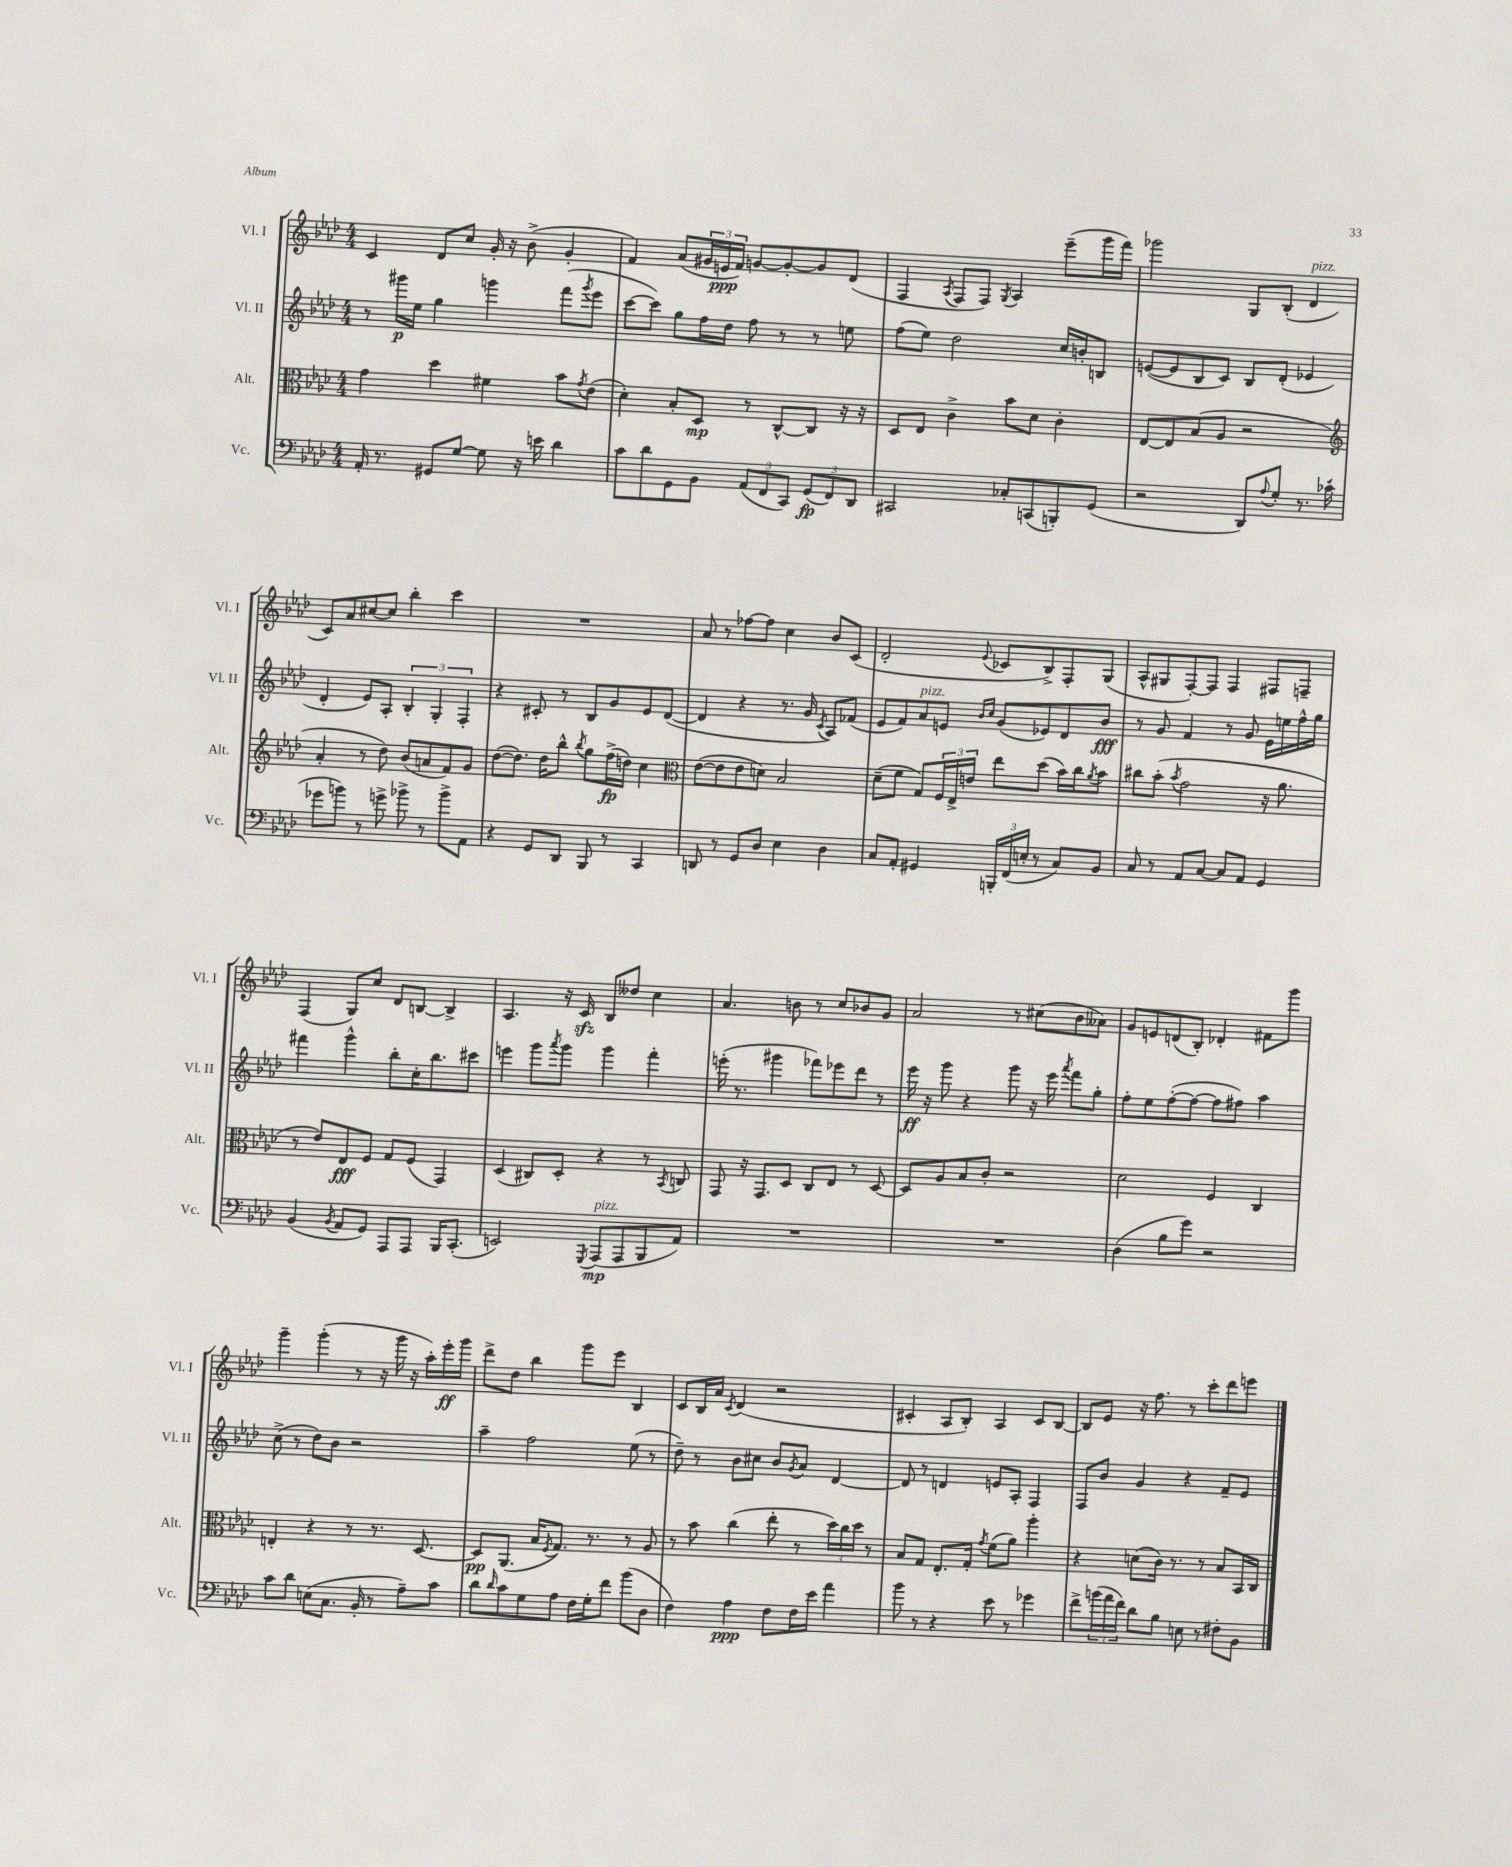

**kern	**kern	**kern	**kern
*staff4	*staff3	*staff2	*staff1
*clefF4	*clefC3	*clefG2	*clefG2
*k[b-e-a-d-]	*k[b-e-a-d-]	*k[b-e-a-d-]	*k[b-e-a-d-]
*M4/4	*M4/4	*M4/4	*M4/4
16AA-'	4g	8r	4c
8.r	.	.	.
.	.	16ggg#	.
.	.	16ee-	.
8GG#	4dd-	4gg	8d-
[8G	.	.	8cc
8G]	4f#	4ggg	16g'
.	.	.	16r
16r	.	.	(8b-^
16e	.	.	.
4d-	8b-	(8fff	4g'
.	8qg	8qggg	.
.	(8e-	8eee-	.
=	=	=	=
8c	4d-')	[8ccc	4f)
8d-	.	8ccc])	.
8GG	8B-'	8gg	(8a-
8BB-	8D-	16ff	24g#
.	.	.	24e
.	.	16dd-	.
.	.	.	24f)
(12AA-	8r	8ff	[8g
12FF	.	.	.
.	[8C^^	8r	8g'_
12CC)	.	.	.
(12GG	8C]	8r	8g]
12FF)	.	.	.
.	16r	8ee	(8d-
12DD-	.	.	.
.	16r	.	.
=	=	=	=
2CC#	8D-	(8ff	4F
.	8E-	8ee-)	.
.	.	.	8qA-
.	4c^	2dd-	8F
.	.	.	8F)
.	.	.	8qG
8C-'	8b-	.	4A-
(8CC	8d-	.	.
8BBB')	4c'	16cc	(8eee-~
.	.	16b'	.
(8GG	.	8B	16ggg
.	.	.	16fff)
=	=	=	=
2r	[8E-	([8e	2ggg-
.	8E-]	8e]	.
.	(8B-	8B-	.
.	8A-	8c)	.
8DD-)	2r	8B-	8G
8qqA-	.	.	.
8G'	.	(8d-'	(8B-'
8.r	.	4e-	4d-
(16c-'	.	.	.
=	=	=	=
*	*clefG2	*	*
8g-	4a-'	4d-'	8c)
8b)	.	.	8a-
8r	8r	8e-)	[8cc#
8g^	8dd-)	8A-'	8cc#]
8b-^	(8b-	6B-'	4bb-'
8r	8a	.	.
.	.	6G'	.
8b-^	8f)	.	4ccc
.	.	6F'	.
8AA-	8g	.	.
=	=	=	=
4r	([8dd-	4r	1r
.	8.dd-])	.	.
8GG	.	8c#'	.
.	16dd-	.	.
8DD-	8bb-^^	8r	.
.	8qbb-	.	.
8BBB-	8gg	8B-	.
8r	(16ff^	8g	.
.	16dd)	.	.
4CC	4cc	8e-	.
.	.	([8d-	.
=	=	=	=
*	*clefC3	*	*
8DD	([8e-	4d-]	8a-
8r	8e-]	.	8r
8GG	8e-	4r	[8ff-
8D-	8d)	.	8ff-]
4E-	2B-	8.r	4cc
.	.	16g	.
.	.	8qc	.
4D-	.	8A-)	8b-
.	.	(8f-	(8c
=	=	=	=
8C	(8d-~	8e-	2d-'
8AA-'	8f	8f)	.
4GG#	8G)	8a-	.
.	24F	8e	.
.	24E-^	.	.
.	24e	.	.
.	.	16qqb-	.
.	.	16qqcc	8qqe-
24BBB'	8ee-	(8g	8c-
(24FF	.	.	.
24E'	.	.	.
8r	(8dd-	8e-)	8B-^)
8C)	16b-)	8d-	8F'
.	16cc	.	.
.	8qa-	.	.
8BB-	8b-	8b-	(8G
=	=	=	=
8C	8cc#	8r	8A-^^
8r	(8b-'	8g	8G#
.	8qb-	.	.
8AA-	2g	4f	[8F')
[8C	.	.	8F]
8C]	.	8r	4F
8AA-	.	8g	.
4GG	16r	16e-	8F#
.	8.a-	16ee	.
.	.	16ff^^	8F~
.	.	16gg	.
=	=	=	=
(4BB-	8r	4fff#	(4F
.	8e-)	.	.
8qBB-	.	.	.
8AA-	8E-	4ggg^^	8G)
8GG)	8F	.	8cc
8AAA-	8G	8bb-'	8d-
8AAA-	(8F	16cc'	[8B
.	.	8.bb-	.
16BBB-	4GG)	.	4B^]
(8.CC'	.	.	.
.	.	8ccc#	.
=	=	=	=
2EE)	(4D-	4eee	4.A-
.	8C#)	8ggg	.
.	.	8qaaa-	.
.	8D-'	8ggg	16r
.	.	.	16c
8qGGG	.	.	.
(8AAA-	4r	4ggg	8B-
8AAA-	.	.	8dd--
8BBB-	8r	4fff'	4cc
.	8qBB-	.	.
8AA-)	8C	.	.
=	=	=	=
1r	8GG	(16eee'	4.a-
.	.	8.r	.
.	16r	.	.
.	8.GG	.	.
.	.	4ggg#	.
.	8D-	.	8b
.	8C	8fff-)	8r
.	8E-	8eee-	8cc
.	8r	8ddd-	8b-
.	[8D-	8r	8g
=	=	=	=
1r	8D-]	16eee-	2a-
.	.	16r	.
.	8A-	8ggg	.
.	8B-	4r	.
.	8c'	.	.
.	2r	8ggg	8r
.	.	16r	(8cc#
.	.	16eee-	.
.	.	8qaaa-	.
.	.	8fff	8b-
.	.	8gg'	8a--)
=	=	=	=
(4D-	2d-	8ff'	8g
.	.	8ee-	8e
8B-	.	([8ff'	(8d
8g)	.	8ff_	8B-')
2r	4F	8ff]	4d-'
.	.	8ff#)	.
.	4C	4aa-	8f#
.	.	.	8ggg
=	=	=	=
8c	4E'	(8cc^	4ggg~
8d-	.	8r	.
(8E	4r	8dd-)	(4ggg'
8.C	.	8b-	.
.	8r	2r	8r
16BB-'	.	.	.
8r	8.r	.	16r
.	.	.	16ggg
8A-~)	.	.	16r
.	[8.D-	.	16aa-')
8c	.	.	16eee-'
.	.	.	16ggg
=	=	=	=
8d-	8D-]	4aa-~	8ddd-^
16qqd-	.	.	.
8c	(8.AA-	.	8dd-
8G	.	2ff	4bb-
.	16B-	.	.
.	8qF	.	.
8A-	8.G)	.	.
16F	.	.	8ggg
16G'	8.r	.	.
8f	.	.	8eee-
(8b-	8r	(8ee-	4B-
8D-	8A-	8r	.
=	=	=	=
4F)	8r	8dd-~)	8c
.	8b-	8r	16B-
.	.	.	16a-
.	.	.	8qc
4A-	(4cc	8b-	(4d-
.	.	8cc#	.
8F	8ee-'	8b-	2r
.	.	8qg	.
16F	8r	8a-	.
16e-	.	.	.
4a-	24dd-)	[4d-	.
.	24cc	.	.
.	24dd-	.	.
.	8r	.	.
=	=	=	=
8b-	8B-	8d-]	4c#'
8r	8G	8r	.
4r	8.E-'	4d	8A-
.	.	.	8B-')
.	16G'	.	.
.	8qg	.	.
8e-	(8f	8e	4A-
8r	8a-)	8A-'	.
4g-	4aa-'	4F	8c#
.	.	.	[8B-
=	=	=	=
8f^	4r	8F	8B-]
(24b	.	8b-	8e-
24a-	.	.	.
24f)	.	.	.
8d-	(8d	4g	16r
.	.	.	8.ff
8B-	16c)	.	.
.	8.r	.	.
8E	.	4r	8r
8r	8r	.	8ccc'
8F#'	8B-	8f~	8ddd-
8BB-	16BB-	8e-	8eee
.	16C	.	.
==	==	==	==
*-	*-	*-	*-
